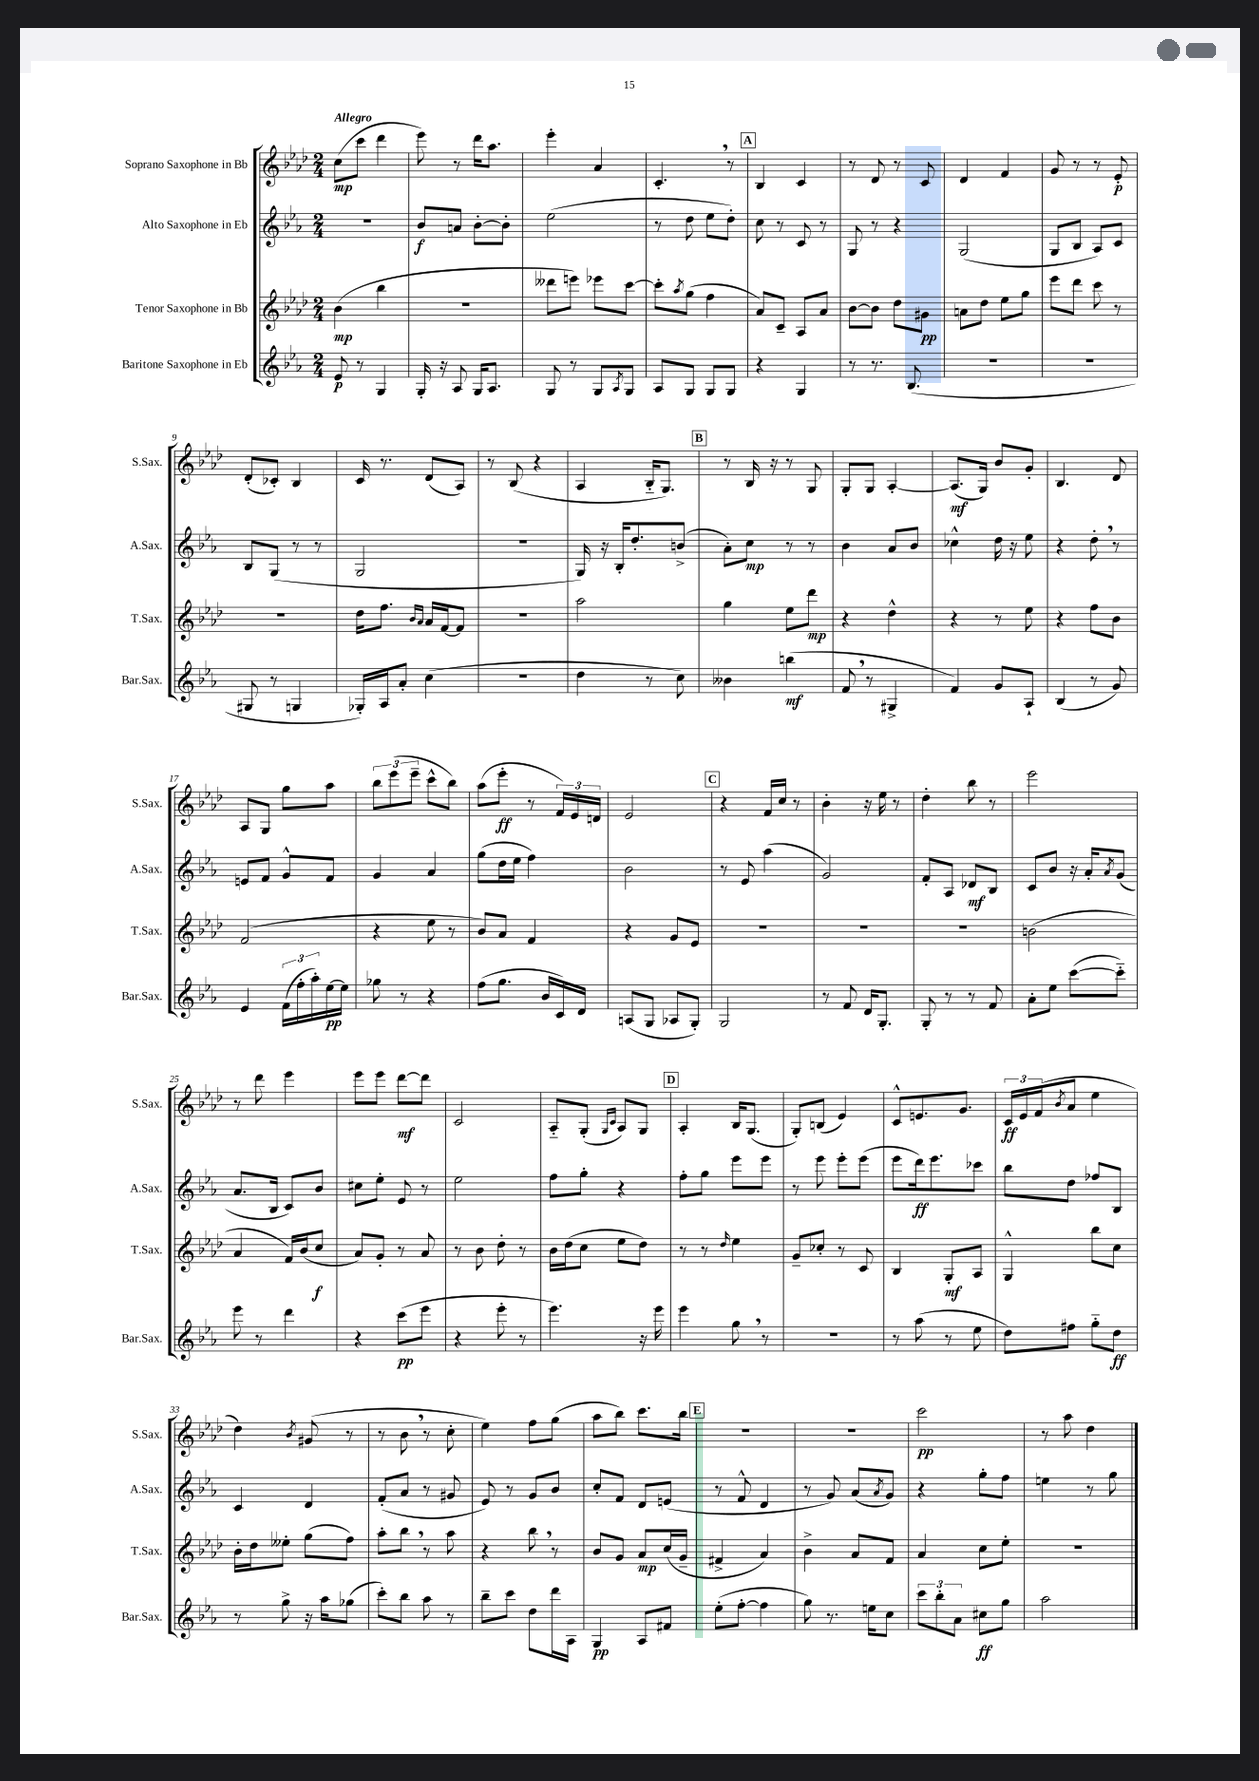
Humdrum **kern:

**kern	**dynam	**kern	**dynam	**kern	**dynam	**kern	**dynam
*part4	*part4	*part3	*part3	*part2	*part2	*part1	*part1
*staff4	*staff4	*staff3	*staff3	*staff2	*staff2	*staff1	*staff1
*I"Baritone Saxophone in Eb	*	*I"Tenor Saxophone in Bb	*	*I"Alto Saxophone in Eb	*	*I"Soprano Saxophone in Bb	*
*I'Bar.Sax.	*	*I'T.Sax.	*	*I'A.Sax.	*	*I'S.Sax.	*
*clefG2	*	*clefG2	*	*clefG2	*	*clefG2	*
*k[b-e-a-]	*	*k[b-e-a-d-]	*	*k[b-e-a-]	*	*k[b-e-a-d-]	*
*M2/4	*	*M2/4	*	*M2/4	*	*M2/4	*
=1	=1	=1	=1	=1	=1	=1	=1
!	!	!	!	!	!	!LO:TX:a:B:t=Allegro	!
8e-/	p	(4b-\	mp	2r	.	(8cc\L	mp
8r	.	.	.	.	.	8ccc\J	.
4G/	.	4bb-\	.	.	.	4ddd-\	.
=2	=2	=2	=2	=2	=2	=2	=2
16G'/	.	2r	.	8b-/L	f	8eee-\)	.
16r	.	.	.	.	.	.	.
8A-/	.	.	.	8an/J	.	8r	.
16G/KL	.	.	.	[8b-'\L	.	16ddd-\KL	.
8.A-/J	.	.	.	.	.	8.aa-\J	.
.	.	.	.	8b-'\J]	.	.	.
=3	=3	=3	=3	=3	=3	=3	=3
8G/	.	8ddd--X\L	.	(2ee-\	.	4eee-'\	.
8r	.	8eeen\J)	.	.	.	.	.
8G/L	.	8eee-X\L	.	.	.	4a-/	.
8qA-/	.	.	.	.	.	.	.
8G/J	.	[8ccc\J	.	.	.	.	.
=4	=4	=4	=4	=4	=4	=4	=4
8A-/L	.	8ccc'\L]	.	8r	.	4.c',/	.
.	.	8qaa-/	.	.	.	.	.
8G/J	.	(8gg\J	.	8dd\	.	.	.
8G/L	.	4ff\	.	8ee-\L	.	.	.
8G/J	.	.	.	8dd'\J)	.	8r	.
!!LO:REH:place=s1:t=A
=5	=5	=5	=5	=5	=5	=5	=5
4r	.	8a-/L)	.	8cc\	.	4B-/	.
.	.	8c~/J	.	8r	.	.	.
4G/	.	8A-/L	.	8c/	.	4c/	.
.	.	8a-/J	.	8r	.	.	.
=6	=6	=6	=6	=6	=6	=6	=6
8r	.	[8b-\L	.	8G/	.	8r	.
8.r	.	8b-\J]	.	8r	.	8d-/	.
.	.	8dd-\L	.	4r	.	8r	.
(8.B-/	.	.	.	.	.	.	.
.	.	8g#X\J	pp	.	.	8c/	.
=7	=7	=7	=7	=7	=7	=7	=7
2r	.	8an\L	.	(2G/	.	4d-/	.
.	.	8dd-\J	.	.	.	.	.
.	.	8ee-\L	.	.	.	4f/	.
.	.	8gg\J	.	.	.	.	.
=8	=8	=8	=8	=8	=8	=8	=8
2r	.	8eee-\L	.	8G/L	.	8g/	.
.	.	8ddd-\J	.	8B-/J	.	8r	.
.	.	8ccc\	.	8A-/L)	.	8r	.
.	.	8r	.	8c/J	.	8e-'/	p
!!LO:LB:g=z
=9	=9	=9	=9	=9	=9	=9	=9
8G#X/	.	2r	.	8B-/L	.	(8d-'/L	.
8r	.	.	.	(8G/J	.	8c-X'/J)	.
4Gn/	.	.	.	8r	.	4B-/	.
.	.	.	.	8r	.	.	.
=10	=10	=10	=10	=10	=10	=10	=10
16G-X'/LL)	.	16dd-\KL	.	2G/	.	16c/	.
16A-/J	.	8.ff\J	.	.	.	8.r	.
8a-'/J	.	.	.	.	.	.	.
.	.	16qqb-/LL	.	.	.	.	.
.	.	16qqa-/JJ	.	.	.	.	.
(4cc\	.	16a-/LL	.	.	.	(8d-/L	.
.	.	[16f/J	.	.	.	.	.
.	.	8f/J]	.	.	.	8A-/J)	.
=11	=11	=11	=11	=11	=11	=11	=11
2r	.	2r	.	2r	.	8r	.
.	.	.	.	.	.	(8B-/	.
.	.	.	.	.	.	4r	.
=12	=12	=12	=12	=12	=12	=12	=12
4dd\	.	2aa-\	.	16G/)	.	4A-/	.
.	.	.	.	16r	.	.	.
.	.	.	.	16B-'/KL	.	.	.
.	.	.	.	8.dd'/	.	.	.
8r	.	.	.	.	.	16B-/KL	.
.	.	.	.	.	.	8.G/J)	.
8cc\)	.	.	.	(8bn^/J	.	.	.
!!LO:REH:place=s1:t=B
=13	=13	=13	=13	=13	=13	=13	=13
4b--X\	.	4gg\	.	8a-'\L)	.	8r	.
.	.	.	.	8cc\J	mp	16B-/	.
.	.	.	.	.	.	16r	.
(4bbn\	mf	8ee-\L	.	8r	.	8r	.
.	.	8ddd-\J	mp	8r	.	8G/	.
=14	=14	=14	=14	=14	=14	=14	=14
8f,/	.	4r	.	4b-\	.	8G'/L	.
8r	.	.	.	.	.	8G/J	.
4G#X^/	.	4dd-^^\	.	8a-/L	.	[4A-'/	.
.	.	.	.	8b-/J	.	.	.
=15	=15	=15	=15	=15	=15	=15	=15
4f/)	.	4r	.	4cc-X^^\	.	(8.A-/L]	mf
.	.	.	.	.	.	16G/Jk)	.
8g/L	.	8r	.	16dd\	.	8b-/L	.
.	.	.	.	16r	.	.	.
8A-`/J	.	8ee-\	.	8ee-\	.	8g'/J	.
=16	=16	=16	=16	=16	=16	=16	=16
(4B-/	.	4r	.	4r	.	4.B-/	.
8r	.	8ff\L	.	8dd',\	.	.	.
8g/)	.	8b-\J	.	8r	.	8d-/	.
!!LO:LB:g=z
=17	=17	=17	=17	=17	=17	=17	=17
4e-/	.	(2f/	.	8en/L	.	8A-/L	.
.	.	.	.	8f/J	.	8G/J	.
(24f\LL	.	.	.	8g^^/L	.	8gg\L	.
24ff'\	.	.	.	.	.	.	.
24aa-'\)	.	.	.	.	.	.	.
[16ee-\	pp	.	.	8f/J	.	8aa-\J	.
16ee-\JJ]	.	.	.	.	.	.	.
=18	=18	=18	=18	=18	=18	=18	=18
8gg-X\	.	4r	.	4g/	.	12bb-\L	.
.	.	.	.	.	.	(12eee-\	.
8r	.	.	.	.	.	.	.
.	.	.	.	.	.	12eee-~\J	.
4r	.	8ee-\	.	4a-/	.	8ccc^^\L	.
.	.	8r	.	.	.	8bb-\J)	.
=19	=19	=19	=19	=19	=19	=19	=19
(8ff\L	.	8b-/L)	.	(8gg\L	.	(8aa-\L	.
8.gg\J	.	8a-/J	.	16dd\L	.	8eee-'\J	ff
.	.	.	.	16ee-\JJ	.	.	.
.	.	4f/	.	4ff\)	.	8r	.
16b-/LL	.	.	.	.	.	.	.
16c/)	.	.	.	.	.	24f/LL)	.
.	.	.	.	.	.	24e-/	.
16d/JJ	.	.	.	.	.	.	.
.	.	.	.	.	.	24dn/JJ	.
=20	=20	=20	=20	=20	=20	=20	=20
(8An/L	.	4r	.	2b-\	.	2e-/	.
8G/J	.	.	.	.	.	.	.
8A-X/L	.	8g/L	.	.	.	.	.
8G'/J)	.	8e-/J	.	.	.	.	.
!!LO:REH:place=s1:t=C
=21	=21	=21	=21	=21	=21	=21	=21
2G/	.	2r	.	8r	.	4r	.
.	.	.	.	8e-/	.	.	.
.	.	.	.	(4aa-\	.	16f/LL	.
.	.	.	.	.	.	16cc/JJ	.
.	.	.	.	.	.	8r	.
=22	=22	=22	=22	=22	=22	=22	=22
8r	.	2r	.	2g/)	.	4b-'\	.
8f/	.	.	.	.	.	.	.
16d/KL	.	.	.	.	.	16r	.
8.G'/J	.	.	.	.	.	16ee-\	.
.	.	.	.	.	.	8r	.
=23	=23	=23	=23	=23	=23	=23	=23
8G'/	.	2r	.	8f'/L	.	4dd-'\	.
8r	.	.	.	8A-/J	.	.	.
8r	.	.	.	8d-X/L	mf	8bb-\	.
8f/	.	.	.	8B-/J	.	8r	.
=24	=24	=24	=24	=24	=24	=24	=24
8a-'\L	.	(2bn\	.	8c/L	.	2eee-\	.
8ee-\J	.	.	.	8b-/J	.	.	.
([8ccc\L	.	.	.	16r	.	.	.
.	.	.	.	16a-'/KL	.	.	.
.	.	.	.	8qa-/	.	.	.
8ccc\J])	.	.	.	(8g/J	.	.	.
!!LO:LB:g=z
=25	=25	=25	=25	=25	=25	=25	=25
8eee-\	.	4a-/	.	8.a-/L	.	8r	.
8r	.	.	.	.	.	8ddd-\	.
.	.	.	.	16B-/Jk	.	.	.
4ddd\	.	16f/LL)	.	8c/L)	.	4eee-\	.
.	.	(16b-/J	.	.	.	.	.
.	.	8cc/J	f	8b-/J	.	.	.
=26	=26	=26	=26	=26	=26	=26	=26
4r	.	8a-/L)	.	8cc#X\L	.	8eee-\L	.
.	.	8g'/J	.	8ee-'\J	.	8eee-\J	.
(8ccc\L	pp	8r	.	8e-/	.	[8ddd-\L	mf
8eee-\J	.	8a-/	.	8r	.	8ddd-\J]	.
=27	=27	=27	=27	=27	=27	=27	=27
4r	.	8r	.	2ee-\	.	2c/	.
.	.	8b-\	.	.	.	.	.
8eee-'\	.	8dd-'\	.	.	.	.	.
8r	.	8r	.	.	.	.	.
=28	=28	=28	=28	=28	=28	=28	=28
4.eee-\)	.	16b-\LL	.	8ff\L	.	8A-/L	.
.	.	(16dd-\J	.	.	.	.	.
.	.	8cc\J	.	8gg'\J	.	(8G'/J	.
.	.	.	.	.	.	16qqG/LL	.
.	.	.	.	.	.	16qqc/JJ	.
.	.	8ee-\L	.	4r	.	8A-/L)	.
16r	.	8dd-\J)	.	.	.	8G/J	.
16eee-\	.	.	.	.	.	.	.
!!LO:REH:place=s1:t=D
=29	=29	=29	=29	=29	=29	=29	=29
4eee-\	.	8r	.	8ff'\L	.	4A-'/	.
.	.	8r	.	8gg\J	.	.	.
.	.	16qqdd-/	.	.	.	.	.
8gg,\	.	4ee-\	.	8eee-\L	.	16B-/KL	.
.	.	.	.	.	.	(8.G/J	.
8r	.	.	.	8eee-\J	.	.	.
=30	=30	=30	=30	=30	=30	=30	=30
2r	.	8g~/L	.	8r	.	8G'/L)	.
.	.	8cc-X'/J	.	8eee-\	.	(8Bn/J	.
.	.	8r	.	8eee-'\L	.	4e-/)	.
.	.	8c/	.	(8eee-\J	.	.	.
=31	=31	=31	=31	=31	=31	=31	=31
8r	.	4B-/	.	8eee-\L	.	8c^^/L	.
(8aa-\	.	.	.	16ddd\k)	ff	8.en/	.
.	.	.	.	8.eee-\	.	.	.
8r	.	8G'/L	mf	.	.	.	.
.	.	.	.	.	.	8.g/J	.
8ee-\	.	8A-/J	.	8ccc-X\J	.	.	.
=32	=32	=32	=32	=32	=32	=32	=32
8dd\L)	.	4G^^/	.	8bb-\L	.	24c/LL	ff
.	.	.	.	.	.	24e-/	.
.	.	.	.	.	.	(24f/J	.
.	.	.	.	.	.	8qb-/	.
8ff#X\J	.	.	.	8dd\J	.	8a-/J	.
8gg\L	.	8bb-\L	.	8ff-X/L	.	4ee-\	.
8dd\J	ff	8cc\J	.	8B-/J	.	.	.
!!LO:LB:g=z
=33	=33	=33	=33	=33	=33	=33	=33
8r	.	16b-'\LL	.	4c/	.	4dd-\)	.
.	.	16dd-\J	.	.	.	.	.
8gg^\	.	8ee--X'\J	.	.	.	.	.
.	.	.	.	.	.	8qb-/	.
16r	.	(8gg\L	.	4d/	.	(8g#X/	.
16aa-\KL	.	.	.	.	.	.	.
(8gg-X\J	.	8ff\J)	.	.	.	8r	.
=34	=34	=34	=34	=34	=34	=34	=34
8ccc'\L)	.	8aa-'\L	.	(8f'/L	.	8r	.
8bb-\J	.	8bb-,\J	.	8a-/J	.	8b-,\	.
8aa-\	.	8r	.	8r	.	8r	.
8r	.	8aa-\	.	8g#X/	.	8cc'\	.
=35	=35	=35	=35	=35	=35	=35	=35
8bb-~\L	.	4r	.	8e-/)	.	4ee-\)	.
8ccc\J	.	.	.	8r	.	.	.
8dd\L	.	8bb-,\	.	8g/L	.	8ff\L	.
16ddd\L	.	8r	.	8b-/J	.	(8gg\J	.
16A-\JJ	.	.	.	.	.	.	.
=36	=36	=36	=36	=36	=36	=36	=36
4G/	pp	8b-/L	.	8cc'/L	.	8aa-\L	.
.	.	8g/J	.	8f/J	.	8bb-\J)	.
8A-/L	.	8a-/L	mp	8d/L	.	8.ccc\L	.
8f#X/J	.	(16cc/L	.	(8en/J	.	.	.
.	.	16g~/JJ	.	.	.	16bb-\Jk	.
!!LO:REH:place=s1:t=E
=37	=37	=37	=37	=37	=37	=37	=37
(8ee-'\L	.	4f#X^/	.	8r	.	2r	.
[8ff'\J	.	.	.	8f^^/	.	.	.
4ff\]	.	4a-/)	.	4d/	.	.	.
=38	=38	=38	=38	=38	=38	=38	=38
8gg\)	.	4b-^\	.	8r	.	2r	.
8.r	.	.	.	8g/)	.	.	.
.	.	8a-/L	.	(8a-/L	.	.	.
16een\KL	.	.	.	.	.	.	.
.	.	.	.	8qa-/	.	.	.
8cc\J	.	8f/J	.	8g/J)	.	.	.
=39	=39	=39	=39	=39	=39	=39	=39
12ccc\L	.	4a-/	.	4r	.	2ccc\	pp
12bb-'\	.	.	.	.	.	.	.
12a-\J	.	.	.	.	.	.	.
8cc#X\L	ff	8cc\L	.	8gg'\L	.	.	.
8gg\J	.	8ee-'\J	.	8ff\J	.	.	.
=40	=40	=40	=40	=40	=40	=40	=40
2aa-\	.	2r	.	4een\	.	8r	.
.	.	.	.	.	.	8aa-\	.
.	.	.	.	8r	.	4dd-\	.
.	.	.	.	8gg\	.	.	.
==	==	==	==	==	==	==	==
*-	*-	*-	*-	*-	*-	*-	*-
